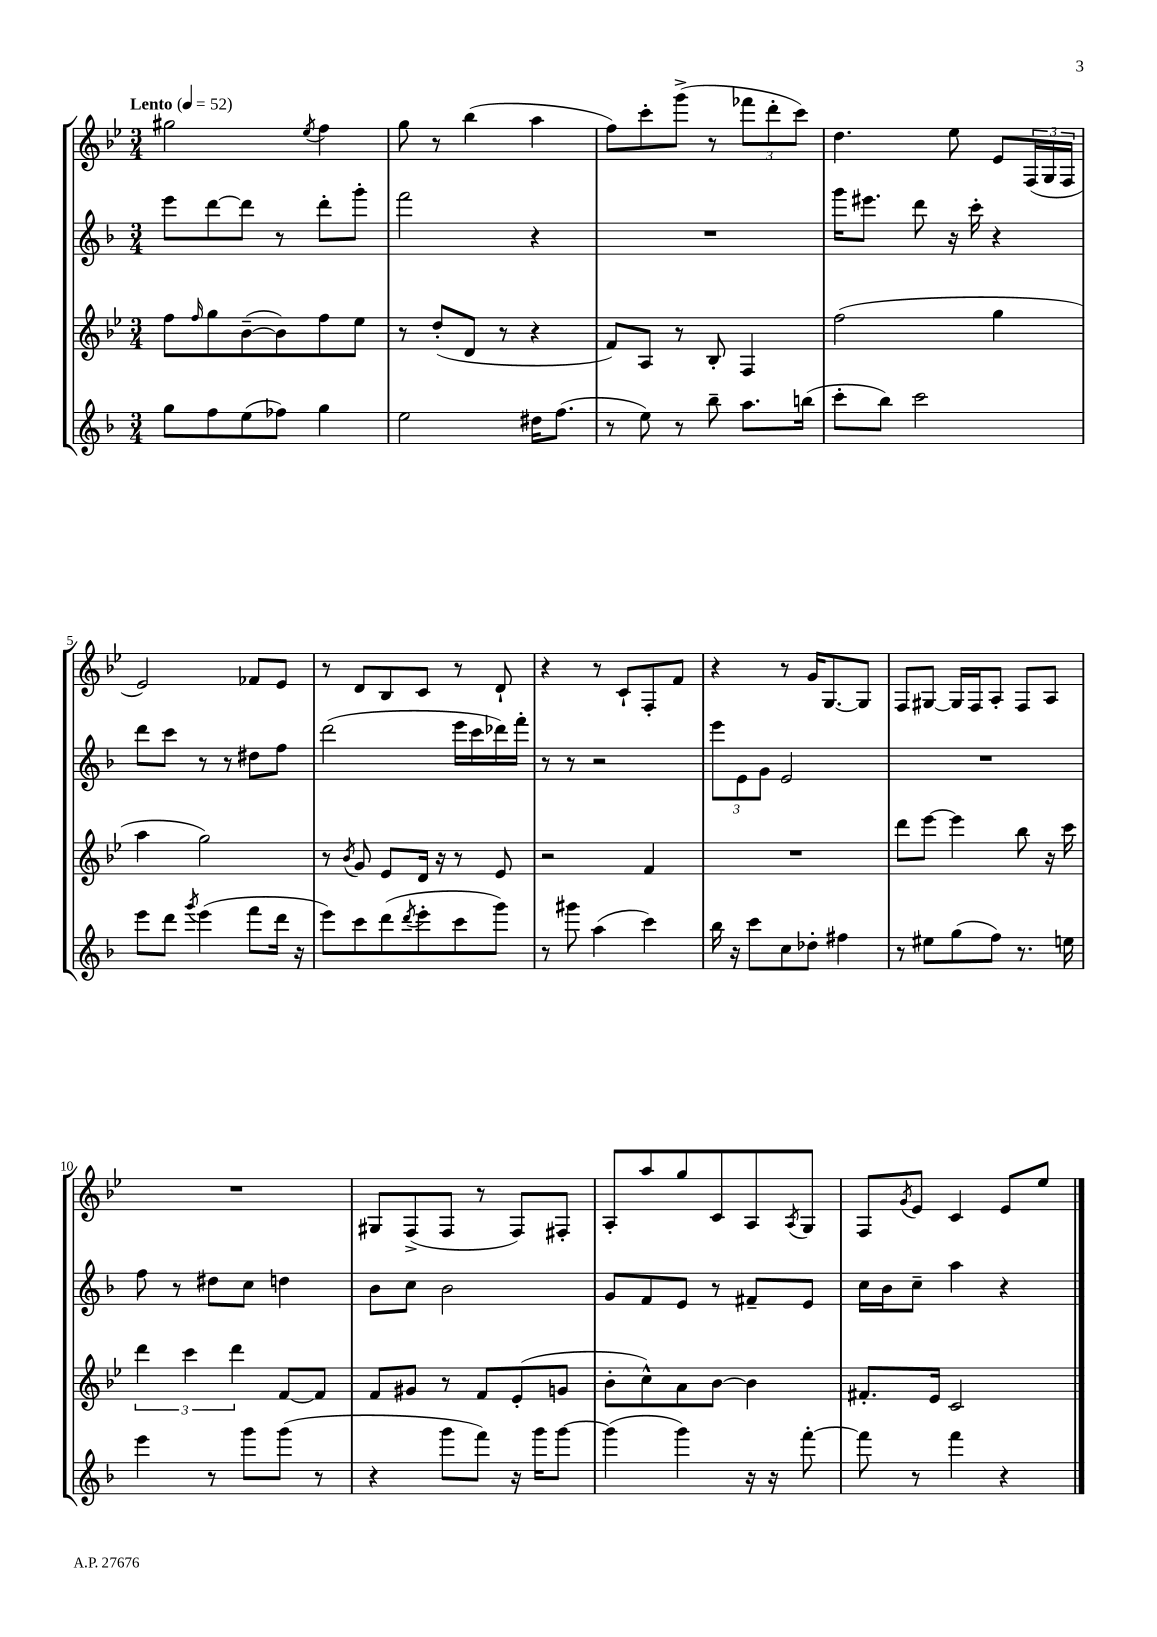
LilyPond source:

<<
\new StaffGroup <<
\new Staff = "s0" {
    \clef treble \key bes \major \numericTimeSignature \time 3/4 \tempo "Lento" 4 = 52
    gis''2 \acciaccatura { ees''8 } f''4 |
    g''8 r8 bes''4( a''4 |
    f''8) c'''8-. g'''8->( r8 \tuplet 3/2 { fes'''8 d'''8-. c'''8) } |
    d''4. ees''8 ees'8 \tuplet 3/2 { f16( g16 f16 } |
    ees'2) fes'8 ees'8 |
    r8 d'8 bes8 c'8 r8 d'8-! |
    r4 r8 c'8-! f8-. f'8 |
    r4 r8 g'16 g8.~ g8 |
    f8 gis8~ gis16 f16 a8-. f8 a8 |
    R2. |
    gis8 f8->( f8 r8 f8) fis8-. |
    a8-. a''8 g''8 c'8 a8 \acciaccatura { a8 } g8 |
    f8 \acciaccatura { g'8 } ees'8 c'4 ees'8 ees''8 \bar "|." |
}
\new Staff = "s1" {
    \clef treble \key f \major \numericTimeSignature \time 3/4
    e'''8 d'''8~ d'''8 r8 d'''8-. g'''8-. |
    f'''2 r4 |
    R2. |
    g'''16 eis'''8. d'''8 r16 c'''16-. r4 |
    d'''8 c'''8 r8 r8 dis''8 f''8 |
    d'''2( e'''16 c'''16 des'''16) f'''16-. |
    r8 r8 r2 |
    \tuplet 3/2 { e'''8 e'8 g'8 } e'2 |
    R2. |
    f''8 r8 dis''8 c''8 d''4 |
    bes'8 c''8 bes'2 |
    g'8 f'8 e'8 r8 fis'8-- e'8 |
    c''16 bes'16 c''8-- a''4 r4 \bar "|." |
}
\new Staff = "s2" {
    \clef treble \key bes \major \numericTimeSignature \time 3/4
    f''8 \grace { f''16 } g''8 bes'8~--( bes'8) f''8 ees''8 |
    r8 d''8-.( d'8 r8 r4 |
    f'8) a8 r8 bes8-. f4 |
    f''2( g''4 |
    a''4 g''2) |
    r8 \acciaccatura { bes'8 } g'8 ees'8 d'16 r16 r8 ees'8 |
    r2 f'4 |
    R2. |
    d'''8 ees'''8~ ees'''4 bes''8 r16 c'''16 |
    \tuplet 3/2 { d'''4 c'''4 d'''4 } f'8~ f'8 |
    f'8 gis'8 r8 f'8 ees'8-.( g'8 |
    bes'8-. c''8-^) a'8 bes'8~ bes'4 |
    fis'8.-. ees'16 c'2 \bar "|." |
}
\new Staff = "s3" {
    \clef treble \key f \major \numericTimeSignature \time 3/4
    g''8 f''8 e''8( fes''8) g''4 |
    e''2 dis''16 f''8.( |
    r8 e''8) r8 bes''8-- a''8. b''16( |
    c'''8-. bes''8) c'''2 |
    e'''8 d'''8 \acciaccatura { g'''8 } e'''4( f'''8 d'''16 r16 |
    e'''8) c'''8 d'''8( \acciaccatura { d'''8 } e'''8-. c'''8 g'''8) |
    r8 gis'''8 a''4( c'''4) |
    bes''16 r16 c'''8 c''8 des''8-. fis''4 |
    r8 eis''8 g''8( f''8) r8. e''16 |
    e'''4 r8 g'''8 g'''8( r8 |
    r4 g'''8 f'''8) r16 g'''16 g'''8~ |
    g'''4( g'''4) r16 r16 f'''8~-. |
    f'''8 r8 f'''4 r4 \bar "|." |
}
>>
>>
